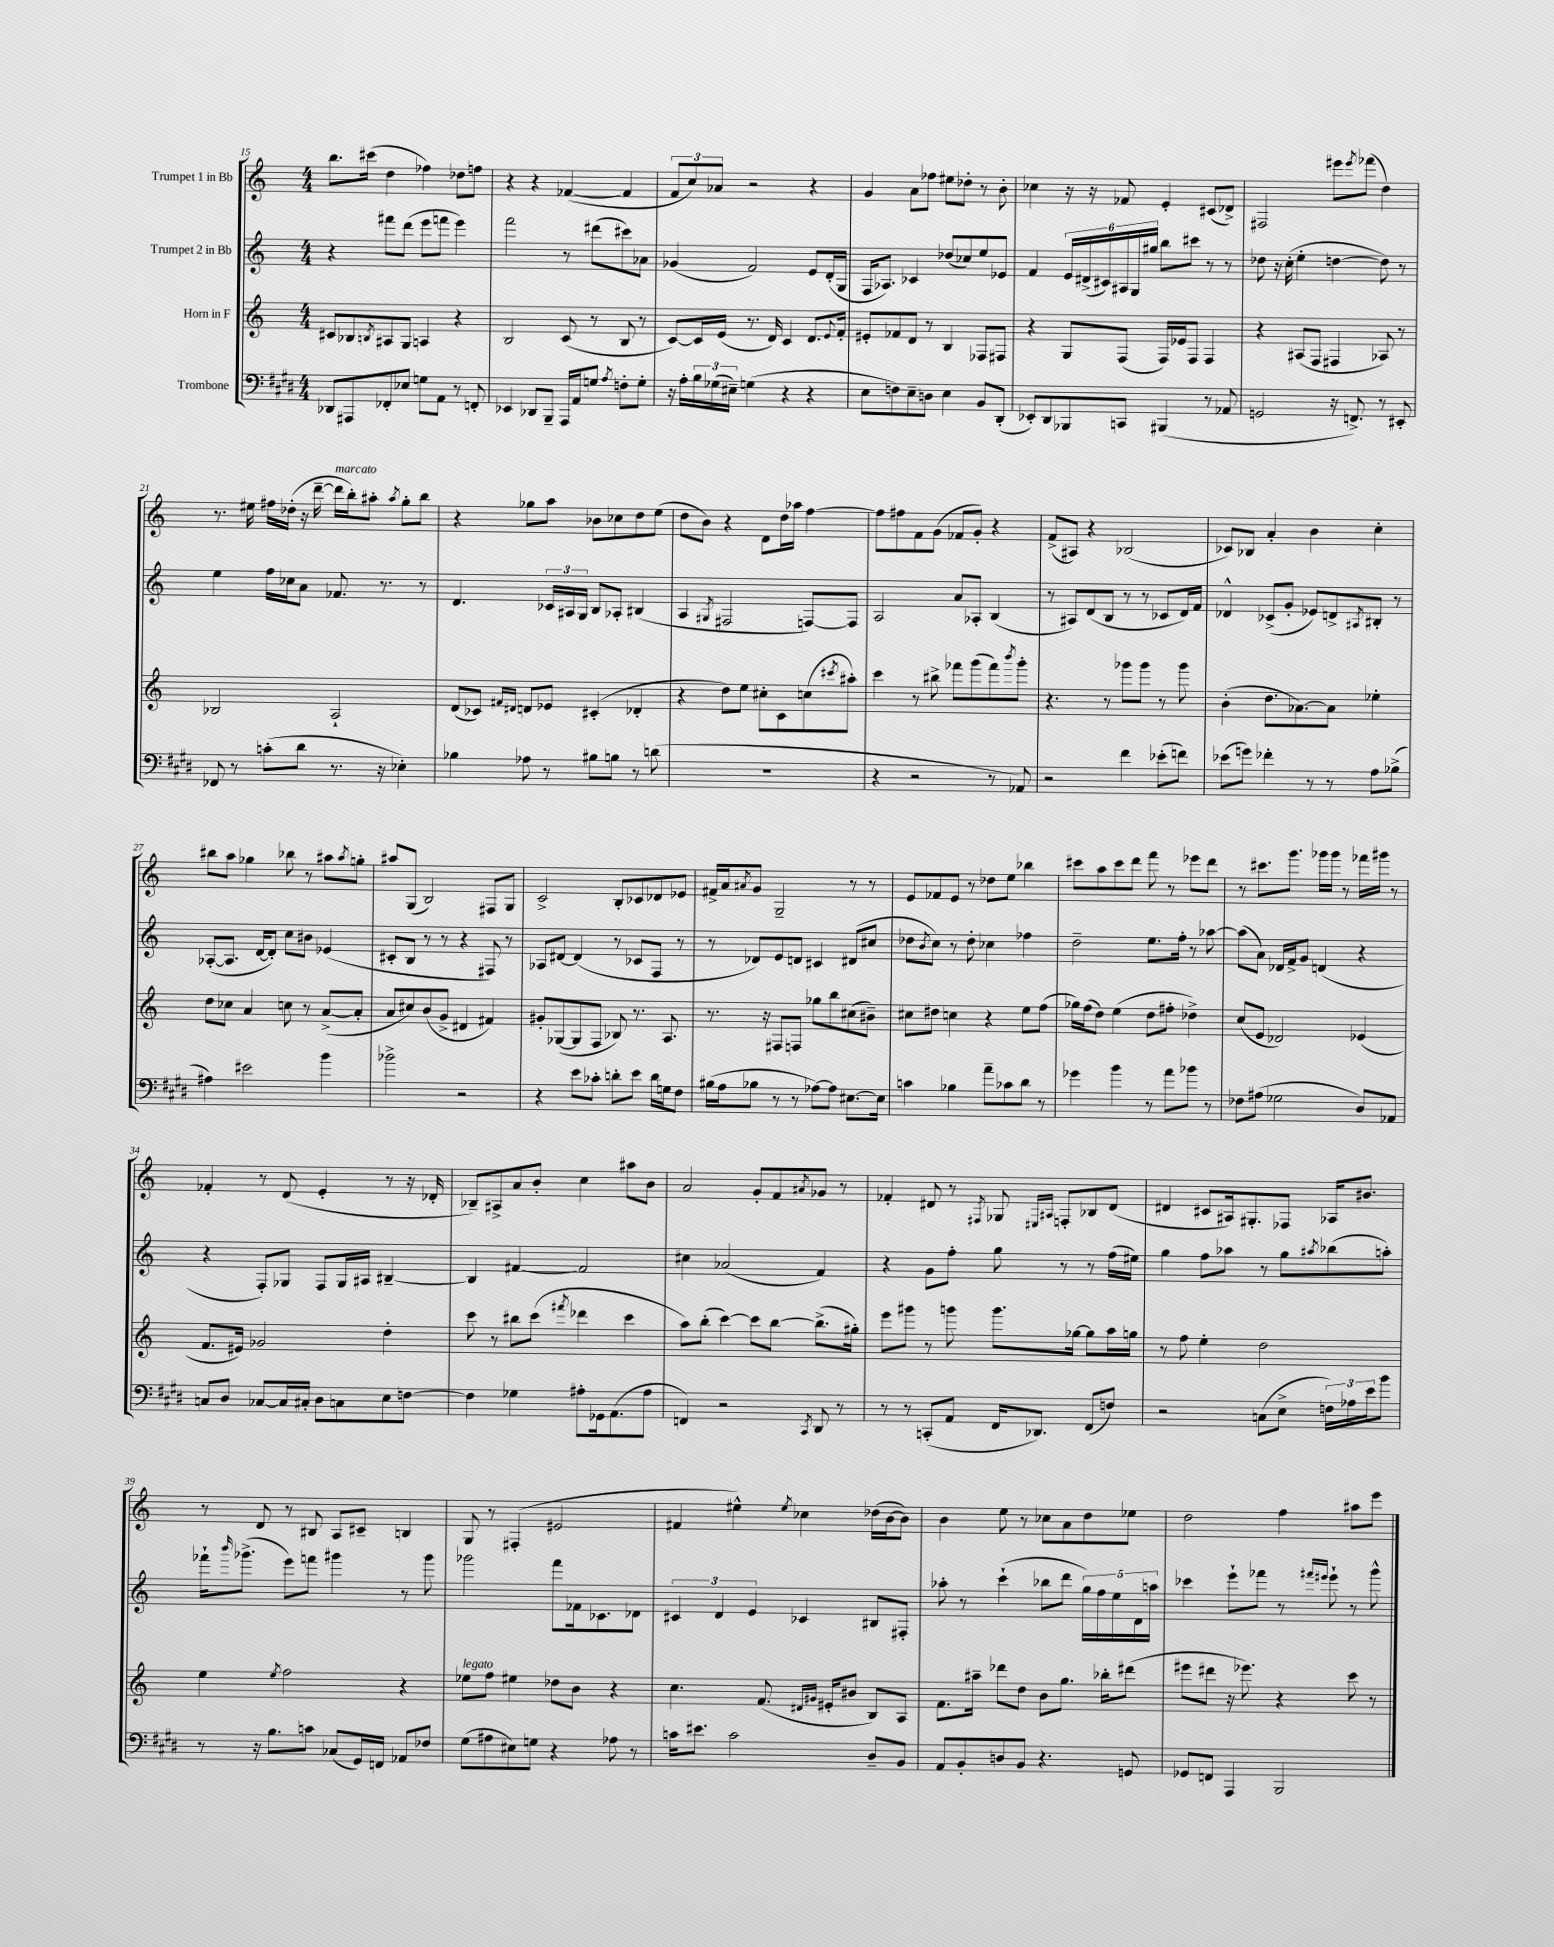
<<
\new StaffGroup <<
\new Staff = "s0" \with { instrumentName = "Trumpet 1 in Bb" } {
    \clef treble \key c \major \numericTimeSignature \time 4/4
    b''8. cis'''16( d''4 fes''4) des''8 f''8 |
    r4 r4 fes'4~( fes'4 |
    \tuplet 3/2 { f'8 c''8) aes'8 } r2 r4 |
    g'4 a'8 fes''8 eis''8 des''8-. r8 b'8-. |
    ces''4 r16 r16 fes'8 e'4-. cis'8( des'8->) |
    fis2 eis'''8 \acciaccatura { eis'''8 } fes'''8( d''4) |
    r8. eis''16 fis''16 des''16-.( r16 d'''16~-- d'''16^\markup { \italic "marcato" } b''16-.) ais''8-. \acciaccatura { ais''8 } g''8-. b''8 |
    r4 ges''8 a''8 bes'8 ces''8 d''8 e''8( |
    d''8 b'8) r4 d'8 d''16 aes''16 f''4~ |
    f''8 fis''8 f'8 g'8( fes'8 g'8-.) r4 |
    f'8->( ais8) r4 bes2( |
    ces'8) bes8 a'4-. b'4 c''4-. |
    bis''8 a''8 ges''4 bes''8 r8 ais''8 \acciaccatura { ais''8 } g''8-. |
    ais''8 g8( b2) fis8 g8 |
    c'2-> b8-. ces'8 des'8 ees'8 |
    fis'16-> a'16 \acciaccatura { ais'8 } g'8 g2-- r8 r8 |
    e'8 fes'8 e'8 r8 des''8 e''8 bes''4 |
    cis'''8 a''8 cis'''8 d'''8 f'''8 r8 ees'''8 d'''8 |
    r8 cis'''8. g'''8. ges'''16 ges'''16 r8 fes'''16 gis'''16 r8 |
    fes'4-. r8 d'8( e'4-. r8 r16 des'16-. |
    bes8--) ais8-> a'8 b'8-. c''4 ais''8 b'8 |
    a'2 g'8-. f'8 \acciaccatura { ais'8 } ges'8 r8 |
    fes'4-. dis'8 r8 \acciaccatura { fis8 } ges8 \grace { eis16 ais16 } f8-. bes8 dis'8( |
    dis'4 cis'8 ais16) gis8.-. fes8 aes16 bis'8. |
    r8 d'8 r8 bis8 a8 cis'8-- b4 |
    g8 r8 fis4-.( eis'2 |
    fis'4 eis''4-^) \acciaccatura { eis''8 } ces''4 des''16( b'16~ b'8) |
    b'4 e''8 r8 ces''8 a'8 d''8 ees''8 |
    d''2 f''4 ais''8 e'''8 \bar "|." |
}
\new Staff = "s1" \with { instrumentName = "Trumpet 2 in Bb" } {
    \clef treble \key c \major \numericTimeSignature \time 4/4
    r4 fis'''8 d'''8( e'''8 f'''8 e'''4) |
    f'''2 r8 dis'''8( cis'''8) aes'8 |
    ges'4( f'2) e'8 d'16-.( g16 |
    f16 aes8.) ces'4 des''8( ces''8) e''8 ees'8 |
    f'4 \tuplet 6/4 { e'16 dis'16->( cis'16) ais16 g16 gis''16 } b''8 cis'''8 r8 r8 |
    des''8 r16 c''16-.( e''4-. d''4~ d''8) r8 |
    e''4 f''16 ces''16 a'8 fes'8. r8. r8 |
    d'4. \tuplet 3/2 { ces'16 ais16 g16 } b8 aes8-. bis4( |
    a4 \acciaccatura { gis8 } fis2 f8~) f8 |
    a2 a'8 aes8-. b4( |
    r8 ais8) d'8( b8 r8 r8 ces'8 d'16) f'16 |
    des'4-^ ces'8->( g'8-. ees'8) d'8-> \acciaccatura { ais8 } bis8-. r8 |
    aes8~-.( aes8. d'16~ d'8-.) c''8 bis'8 ees'4( |
    cis'8-. b8 r8 r8 r4 fis8) r8 |
    aes8 dis'8~ dis'4( r8 ces'8 f8 r8 |
    r8 des'8) e'8 d'8 cis'4 dis'8( cis''8 |
    des''8 \acciaccatura { b'8 } c''8) r8 des''8-. ces''4 fes''4 |
    d''2-- e''8. f''16-. r8 aes''8~ |
    aes''8( a'8) des'16 f'16-> g'8 d'4( r4 |
    r4 f8-.) ges8 f8 ges16 ais16 bis4~-- |
    bis4 fis'4~ fis'2 |
    cis''4 aes'2( f'4) |
    r4 g'8 f''8-. g''8 r8 r8 f''16( eis''16) |
    g''4 f''8 aes''8 r8 g''8 \acciaccatura { ais''8 } bes''8( a''8-.) |
    fes'''16-! \grace { b'''16 } ges'''8.->( e'''8) f'''8 gis'''4 r8 gis'''8 |
    ges'''2 f'''8 fes'16 ces'8. des'8 |
    \tuplet 3/2 { cis'4 d'4 e'4 } ces'4 bis8 fis8-. |
    aes''8-. r8 c'''4-!( bes''8 d'''8 \tuplet 5/4 { g''16) f''16 e''16 d'16 a''16 } |
    ces'''4 e'''8-! fes'''8 r8 \grace { fis'''16 eis'''16 } eis'''8-! r8 g'''8-^ \bar "|." |
}
\new Staff = "s2" \with { instrumentName = "Horn in F" } {
    \clef treble \key c \major \numericTimeSignature \time 4/4
    cis'8 bes8 \acciaccatura { b8 } ais8 g8 a4 r4 |
    b2 c'8( r8 b8 r8 |
    c'8~) c'16 e'16( r8. d'16) c'4 d'8. \appoggiatura { e'8 } f'16-. |
    eis'8-. fes'8 d'8 r8 b4 fes8 fis8 |
    r4 g8 f8( f16) ees'16 f8 f4 |
    r4 ais8( f8 fis4 aes8) r8 |
    bes2 a2-! |
    d'8( ces'8) \grace { fis'16 dis'16 } d'8 ees'8 cis'4-.( des'4-. |
    r4 d''8) e''8 cis''8-. c'8 c''8( \acciaccatura { cis'''8 } ais''8-.) |
    c'''4 r8 bis''8-> fes'''8 g'''8( fes'''8) \acciaccatura { b'''8 } g'''8-. |
    r4. r8 ges'''8 ges'''8 r8 ges'''8 |
    b'4-.( d''8. aes'8.~) aes'8 ees''4-. |
    d''8 ces''8 a'4 c''8 r8 a'8~->( a'8-. |
    a'8 cis''8) b'8( g'8-> dis'4 fis'4) |
    gis'8-. ges8~( ges8 f8 bes8) r8. a8. |
    r8. r16 fis8 f8 ges''8 b''8 cis''8( bis'8--) |
    cis''8 dis''8 c''4 r4 e''8 f''8( |
    ges''16) f''16( d''8) e''4( d''8 fis''8-. des''4->) |
    c''8( e'8 des'2) ees'4( |
    f'8. eis'16) ges'2 d''4-. |
    c'''8 r8 bis''8 c'''8( \acciaccatura { fis'''8 } des'''4 c'''4 |
    a''8) b''8-.( c'''4~) c'''8 b''8~ b''8.->( gis''16-.) |
    e'''8 gis'''8 r8 g'''8 g'''8. ges''16~ ges''8 a''16 g''16 |
    r8 f''8 e''4-. d''2 |
    e''4 \acciaccatura { e''8 } f''2 r4 |
    ees''8^\markup { \italic "legato" } f''8 eis''4 des''8 b'8 r4 |
    c''4. f'8.( \grace { dis'16 gis'16 } eis'16-. bis'8 b8) a8 |
    f'8. ais''16-- des'''8 d''8 b'8 g''8. bes''16-. dis'''8( |
    eis'''8 dis'''8 r16 ees'''8.) r4 c'''8 r8 \bar "|." |
}
\new Staff = "s3" \with { instrumentName = "Trombone" } {
    \clef bass \key e \major \numericTimeSignature \time 4/4
    des,8 ais,,8 fes,8-. ees8 g8 a,8 r8 f,8-. |
    ees,4 des,8 b,,8-- a,,16 a,16 g8 \acciaccatura { a8 } f8-. g8-. |
    r16 a16-. \tuplet 3/2 { b16 ges16( eis16--) } g4( r4 r4 |
    e8 f8) e8-- d8 e4 b,8 dis,8-.( |
    ees,8-.) dis,8 bes,,8 c,8 bis,,4( r8 aes,8 |
    g,2 r16 f,8.->) r8 eis,8-. |
    fes,8 r8 c'8-.( dis'8 r8. r16 ees4-.) |
    bes4 aes8 r8 bis8 b8 r8 d'8( |
    R1 |
    r4 r2 r8 aes,8) |
    r2 fis'4 ees'8-.( f'8) |
    ees'8( g'8) fes'4-. r8 r8 a8 bes8->( |
    ais4) eis'2 b'4 |
    bes'2-> r2 |
    r4 e'8 ces'8-. d'8-. e'8 d'16 g16 fis8 |
    bis16( a16 bes8 r8 r8 aes8~) aes8 eis8.~ eis16 |
    c'4 bes4 a'8-- ces'8 dis'8 r8 |
    ges'4 b'4 r8 a'8 bes'8 r8 |
    fes8 ais8( ges2 dis8) aes,8 |
    c8 dis8 ces8~ ces16 cis16-. dis8 c8 e8 f8~ |
    f4 ges4 ais8-. ges,16 a,8.( ais8 |
    f,4) r2 \acciaccatura { cis,8 } dis,8 r8 |
    r8 r8 c,8-.( a,8 fis,16 des,8.) fis,8( f8) |
    r2 c8( e8-> \tuplet 3/2 { f16) aes16 e'16 } b'8 |
    r8 r16 b8. c'8 ces8( gis,16) f,16 aes,8 fes8 |
    gis8( ais8 eis8) g8 r4 aes8 r8 |
    c'16 eis'8. c'2 dis8-- b,8 |
    a,8 b,8-. d8 b,8 r4. g,8 |
    ges,8 f,8 a,,4 b,,2 \bar "|." |
}
>>
>>
\layout { \context { \Score currentBarNumber = #15 } }
